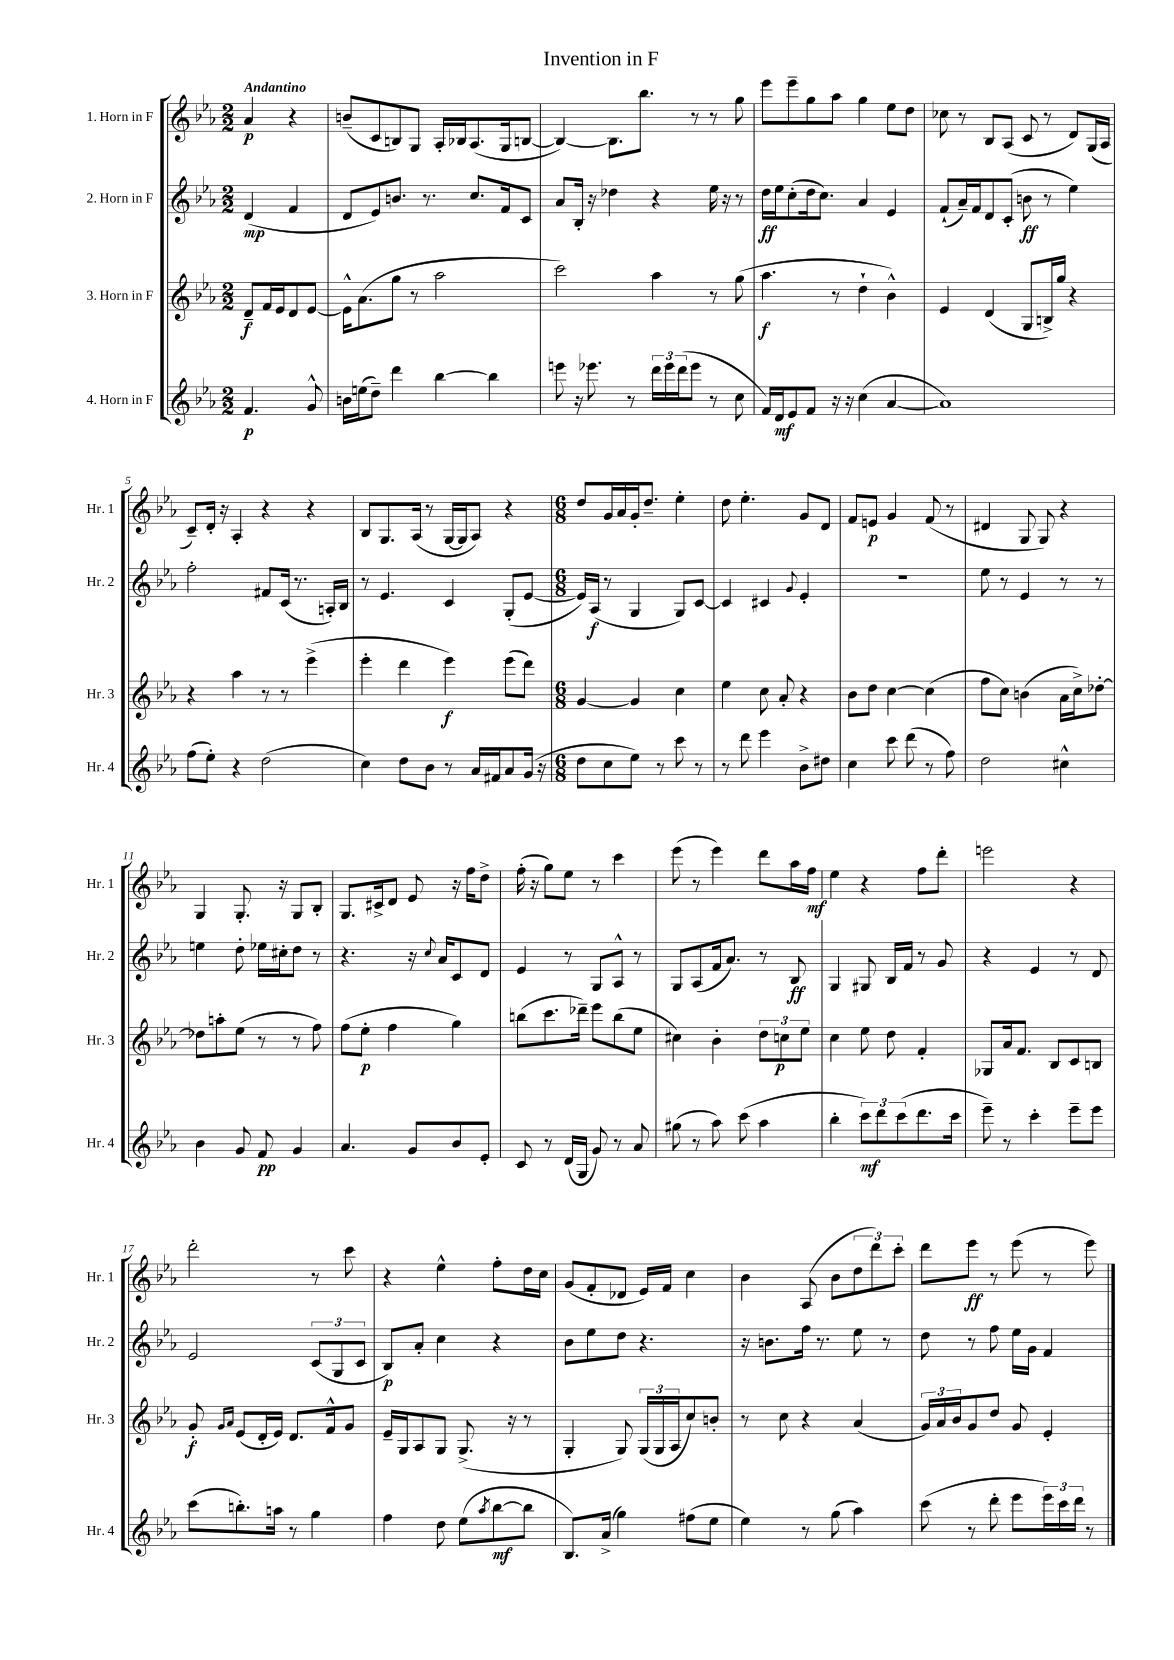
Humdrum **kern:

**kern	**dynam	**kern	**dynam	**kern	**dynam	**kern	**dynam
*part4	*part4	*part3	*part3	*part2	*part2	*part1	*part1
*staff4	*staff4	*staff3	*staff3	*staff2	*staff2	*staff1	*staff1
*I"4. Horn in F	*	*I"3. Horn in F	*	*I"2. Horn in F	*	*I"1. Horn in F	*
*I'Hr. 4	*	*I'Hr. 3	*	*I'Hr. 2	*	*I'Hr. 1	*
*clefG2	*	*clefG2	*	*clefG2	*	*clefG2	*
*k[b-e-a-]	*	*k[b-e-a-]	*	*k[b-e-a-]	*	*k[b-e-a-]	*
*M2/2	*	*M2/2	*	*M2/2	*	*M2/2	*
=	=	=	=	=	=	=	=
!	!	!	!	!	!	!LO:TX:a:B:t=Andantino	!
4.f/	p	8d~/L	f	(4d/	mp	4a-/	p
.	.	16f/L	.	.	.	.	.
.	.	16e-/J	.	.	.	.	.
.	.	8d/	.	4f/	.	4r	.
8g^^/	.	[8e-/J	.	.	.	.	.
=1	=1	=1	=1	=1	=1	=1	=1
16bn\LL	.	16e-^^\KL]	.	8d/L	.	(8bn~/L	.
(16een\J	.	(8.a-\	.	.	.	.	.
8dd~\J)	.	.	.	8e-/)	.	8c/	.
4ddd\	.	8gg\J	.	8.bn/J	.	8Bn/)	.
.	.	8r	.	.	.	8G/J	.
.	.	.	.	8.r	.	.	.
[4bb-\	.	2aa-\	.	.	.	16A-'/LL	.
.	.	.	.	.	.	16B-X/J	.
.	.	.	.	8.cc/L	.	(8.A-/	.
4bb-\]	.	.	.	.	.	.	.
.	.	.	.	16f/k	.	16G/k	.
.	.	.	.	8c/J	.	[8Bn/J	.
=2	=2	=2	=2	=2	=2	=2	=2
8eeen\	.	2ccc\)	.	8a-/L	.	4B/_)	.
16r	.	.	.	16B-'/Jk	.	.	.
8.eee-X\	.	.	.	16r	.	.	.
.	.	.	.	4dd-X\	.	8.B\L]	.
8r	.	.	.	.	.	.	.
.	.	.	.	.	.	8.bb-\J	.
24ddd\LL	.	4aa-\	.	4r	.	.	.
24eee-\	.	.	.	.	.	.	.
(24ddd\J	.	.	.	.	.	.	.
8eee-\J	.	.	.	.	.	8r	.
8r	.	8r	.	16ee-\	.	8r	.
.	.	.	.	16r	.	.	.
8cc\	.	(8gg\	.	8r	.	8gg\	.
=3	=3	=3	=3	=3	=3	=3	=3
16f/LL)	.	4.aa-\	f	16dd\LL	ff	8eee-\L	.
16d/J	mf	.	.	16ee-\J	.	.	.
8e-/	.	.	.	(8cc'\	.	8eee-~\	.
8f/J	.	.	.	16dd\k	.	8gg\	.
.	.	.	.	8.cc\J)	.	.	.
16r	.	8r	.	.	.	8aa-\J	.
16r	.	.	.	.	.	.	.
(4cc\	.	4dd`\	.	4a-/	.	4gg\	.
[4a-/	.	4b-^^\)	.	4e-/	.	8ee-\L	.
.	.	.	.	.	.	8dd\J	.
=4	=4	=4	=4	=4	=4	=4	=4
1a-])	.	4e-/	.	(8f`/L	.	8cc-X\	.
.	.	.	.	16a-~/L)	.	8r	.
.	.	.	.	16f/J	.	.	.
.	.	(4d/	.	8d/	.	8B-/L	.
.	.	.	.	(8c'/J	.	(8A-/J	.
.	.	8G/L	.	8bn\	ff	8c/	.
.	.	16Bn^/L)	.	8r	.	8r	.
.	.	16gg/JJ	.	.	.	.	.
.	.	4r	.	4ee-\)	.	8d/L)	.
.	.	.	.	.	.	(16G/L	.
.	.	.	.	.	.	16A-/JJ	.
!!LO:LB:g=z
=5	=5	=5	=5	=5	=5	=5	=5
(8ff\L	.	4r	.	2ff'\	.	8c~/L)	.
8ee-'\J)	.	.	.	.	.	16d'/Jk	.
.	.	.	.	.	.	16r	.
4r	.	4aa-\	.	.	.	4A-'/	.
(2dd\	.	8r	.	8f#X/L	.	4r	.
.	.	8r	.	(16c/Jk	.	.	.
.	.	.	.	8.r	.	.	.
.	.	(4eee-^\	.	.	.	4r	.
.	.	.	.	16An'/LL)	.	.	.
.	.	.	.	16B-/JJ	.	.	.
=6	=6	=6	=6	=6	=6	=6	=6
4cc\)	.	4eee-'\	.	8r	.	8B-/L	.
.	.	.	.	4.e-/	.	8.G/	.
8dd\L	.	4ddd\	.	.	.	.	.
.	.	.	.	.	.	(16A-/Jk	.
8b-\J	.	.	.	.	.	8r	.
8r	.	4eee-\)	f	4c/	.	[16G/LL	.
.	.	.	.	.	.	16G/J]	.
16a-/LL	.	.	.	.	.	8A-/J)	.
16f#X/J	.	.	.	.	.	.	.
8a-/	.	(8eee-\L	.	(8G'/L	.	4r	.
(16g/Jk	.	8ddd\J)	.	[8e-/J	.	.	.
16r	.	.	.	.	.	.	.
=7	=7	=7	=7	=7	=7	=7	=7
*M6/8	*	*M6/8	*	*M6/8	*	*M6/8	*
8dd\L	.	[4g/	.	16e-/LL])	.	8dd/L	.
.	.	.	.	(16A-/JJ	f	.	.
8cc\	.	.	.	8r	.	16g/L	.
.	.	.	.	.	.	16a-/	.
8ee-\J)	.	4g/]	.	4G/	.	16g'/J	.
.	.	.	.	.	.	8.dd~/J	.
8r	.	.	.	.	.	.	.
8ccc\	.	4cc\	.	8G/L)	.	4ee-'\	.
8r	.	.	.	[8c/J	.	.	.
=8	=8	=8	=8	=8	=8	=8	=8
8r	.	4ee-\	.	4c/]	.	8dd\	.
8ddd\	.	.	.	.	.	4.ee-'\	.
4eee-\	.	8cc\	.	4c#X/	.	.	.
.	.	8a-'/	.	.	.	.	.
.	.	.	.	8qqg/	.	.	.
8b-^\L	.	4r	.	4e-'/	.	8g/L	.
8dd#X\J	.	.	.	.	.	8d/J	.
=9	=9	=9	=9	=9	=9	=9	=9
4cc\	.	8b-\L	.	2.r	.	8f/L	.
.	.	8dd\J	.	.	.	8en/J	p
8ccc\	.	[4cc\	.	.	.	4g/	.
(8ddd\	.	.	.	.	.	.	.
8r	.	(4cc\]	.	.	.	(8f/	.
8ff\)	.	.	.	.	.	8r	.
=10	=10	=10	=10	=10	=10	=10	=10
2dd\	.	8ff\L	.	8ee-\	.	4d#X/	.
.	.	8cc\J)	.	8r	.	.	.
.	.	(4bn\	.	4e-/	.	8G/	.
.	.	.	.	.	.	8G/)	.
4cc#X^^\	.	16a-\LL	.	8r	.	4r	.
.	.	16cc^\J)	.	.	.	.	.
.	.	[8dd-X'\J	.	8r	.	.	.
!!LO:LB:g=z
=11	=11	=11	=11	=11	=11	=11	=11
4b-\	.	8dd-X\L]	.	4een\	.	4G/	.
.	.	8aan'\	.	.	.	.	.
8g/	.	(8ee-\J	.	8dd'\	.	8.G'/	.
8f/	pp	8r	.	16ee-X\LL	.	.	.
.	.	.	.	16cc#X'\J	.	16r	.
4g/	.	8r	.	8dd\J	.	8G/L	.
.	.	8ff\)	.	8r	.	8B-'/J	.
=12	=12	=12	=12	=12	=12	=12	=12
4.a-/	.	(8ff\L	.	4.r	.	8.G/L	.
.	.	8ee-'\J	p	.	.	.	.
.	.	.	.	.	.	16c#X^/k	.
.	.	4ff\	.	.	.	8d/J	.
8g/L	.	.	.	16r	.	8e-/	.
.	.	.	.	8qqcc/	.	.	.
.	.	.	.	16a-/KL	.	.	.
8b-/	.	4gg\)	.	8c/	.	16r	.
.	.	.	.	.	.	16ff\KL	.
8e-'/J	.	.	.	8d/J	.	8dd^\J	.
=13	=13	=13	=13	=13	=13	=13	=13
8c/	.	(8bbn\L	.	4e-/	.	(16ff'\	.
.	.	.	.	.	.	16r	.
8r	.	8.ccc\	.	.	.	8gg\L)	.
(16d/LL	.	.	.	8r	.	8ee-\J	.
16G/JJ	.	16ddd-X~\Jk)	.	.	.	.	.
8g/)	.	8eee-\L	.	8G/L	.	8r	.
8r	.	(8bb\	.	8A-^^/J	.	4ccc\	.
8a-/	.	8ee-\J	.	8r	.	.	.
=14	=14	=14	=14	=14	=14	=14	=14
(8gg#X\	.	4cc#X\)	.	8G/L	.	(8eee-\	.
8r	.	.	.	(8A-/	.	8r	.
8aa-\)	.	4b-'\	.	16f/k	.	4eee-\)	.
.	.	.	.	8.a-/J)	.	.	.
(8ccc\	.	.	.	.	.	.	.
4aa-\	.	12dd\L	.	8r	.	8ddd\L	.
.	.	12ccn\	p	.	.	.	.
.	.	.	.	8B-/	ff	16aa-\L	.
.	.	12ee-\J	.	.	.	.	.
.	.	.	.	.	.	16ff\JJ	mf
=15	=15	=15	=15	=15	=15	=15	=15
4bb-'\	.	4cc\	.	4G/	.	4ee-\	.
12ccc\L)	mf	8ee-\	.	8G#X/	.	4r	.
12ddd\	.	.	.	.	.	.	.
.	.	8dd\	.	16B-/LL	.	.	.
(12ccc\	.	.	.	.	.	.	.
.	.	.	.	16f/JJ	.	.	.
8.ddd\	.	4f'/	.	8r	.	8ff\L	.
.	.	.	.	8g/	.	8ddd'\J	.
16ccc\Jk	.	.	.	.	.	.	.
=16	=16	=16	=16	=16	=16	=16	=16
8eee-~\)	.	8G-X/L	.	4r	.	2eeen\	.
8r	.	16a-/k	.	.	.	.	.
.	.	8.f/J	.	.	.	.	.
4ccc'\	.	.	.	4e-/	.	.	.
.	.	8B-/L	.	.	.	.	.
8eee-~\L	.	8c/	.	8r	.	4r	.
8eee-\J	.	8Bn/J	.	8d/	.	.	.
!!LO:LB:g=z
=17	=17	=17	=17	=17	=17	=17	=17
(8ccc\L	.	8g'/	f	2e-/	.	2ddd'\	.
.	.	16qqg/LL	.	.	.	.	.
.	.	16qqa-/JJ	.	.	.	.	.
8.bbn'\)	.	(8e-/L	.	.	.	.	.
.	.	16d'/L	.	.	.	.	.
16aan\Jk	.	16e-/JJ)	.	.	.	.	.
8r	.	8.d/L	.	.	.	.	.
4gg\	.	.	.	(12c/L	.	8r	.
.	.	16f^^/k	.	.	.	.	.
.	.	.	.	12G/	.	.	.
.	.	8g/J	.	.	.	8ccc\	.
.	.	.	.	12c/J	.	.	.
=18	=18	=18	=18	=18	=18	=18	=18
4ff\	.	16e-~/LL	.	8B-/L)	p	4r	.
.	.	16G/J	.	.	.	.	.
.	.	8A-/	.	8a-'/J	.	.	.
8dd\	.	8G/J	.	4cc\	.	4ee-^^\	.
(8ee-\L	.	(8.G^/	.	.	.	.	.
8qaa-/	.	.	.	.	.	.	.
[8bb-\	mf	.	.	4r	.	8ff'\L	.
.	.	16r	.	.	.	.	.
8bb-\J]	.	8r	.	.	.	16dd\L	.
.	.	.	.	.	.	16cc\JJ	.
=19	=19	=19	=19	=19	=19	=19	=19
8.B-/L)	.	4G'/	.	8b-\L	.	(8g/L	.
.	.	.	.	8ee-\	.	8f'/	.
(16a-^/Jk	.	.	.	.	.	.	.
4gg\)	.	8G/)	.	8dd\J	.	8d-X/J	.
.	.	(24G/LL	.	4.r	.	16e-/LL)	.
.	.	24G/	.	.	.	.	.
.	.	.	.	.	.	16f/JJ	.
.	.	24A-/J	.	.	.	.	.
(8ff#X\L	.	8cc/)	.	.	.	4cc\	.
8ee-\J	.	8bn'/J	.	.	.	.	.
=20	=20	=20	=20	=20	=20	=20	=20
4ee-\)	.	8r	.	16r	.	4b-\	.
.	.	.	.	8.bn\L	.	.	.
.	.	8cc\	.	.	.	.	.
8r	.	4r	.	16ff\Jk	.	(8A-/	.
.	.	.	.	8.r	.	.	.
(8gg\	.	.	.	.	.	8b-\L	.
4aa-\)	.	(4a-/	.	8ee-\	.	12dd\	.
.	.	.	.	.	.	12ddd\)	.
.	.	.	.	8r	.	.	.
.	.	.	.	.	.	12ccc'\J	.
=21	=21	=21	=21	=21	=21	=21	=21
(8ccc\	.	24g/LL)	.	8dd\	.	8ddd\L	.
.	.	24a-/	.	.	.	.	.
.	.	24b-/J	.	.	.	.	.
8r	.	8g/	.	8r	.	8eee-\J	ff
8ddd'\	.	8dd/J	.	8ff\	.	8r	.
8eee-\L	.	8g/	.	16ee-\LL	.	(8eee-\	.
.	.	.	.	16g\JJ	.	.	.
24eee-\L)	.	4e-'/	.	4f/	.	8r	.
24ccc\	.	.	.	.	.	.	.
24ddd\JJ	.	.	.	.	.	.	.
8r	.	.	.	.	.	8eee-\)	.
==	==	==	==	==	==	==	==
*-	*-	*-	*-	*-	*-	*-	*-
